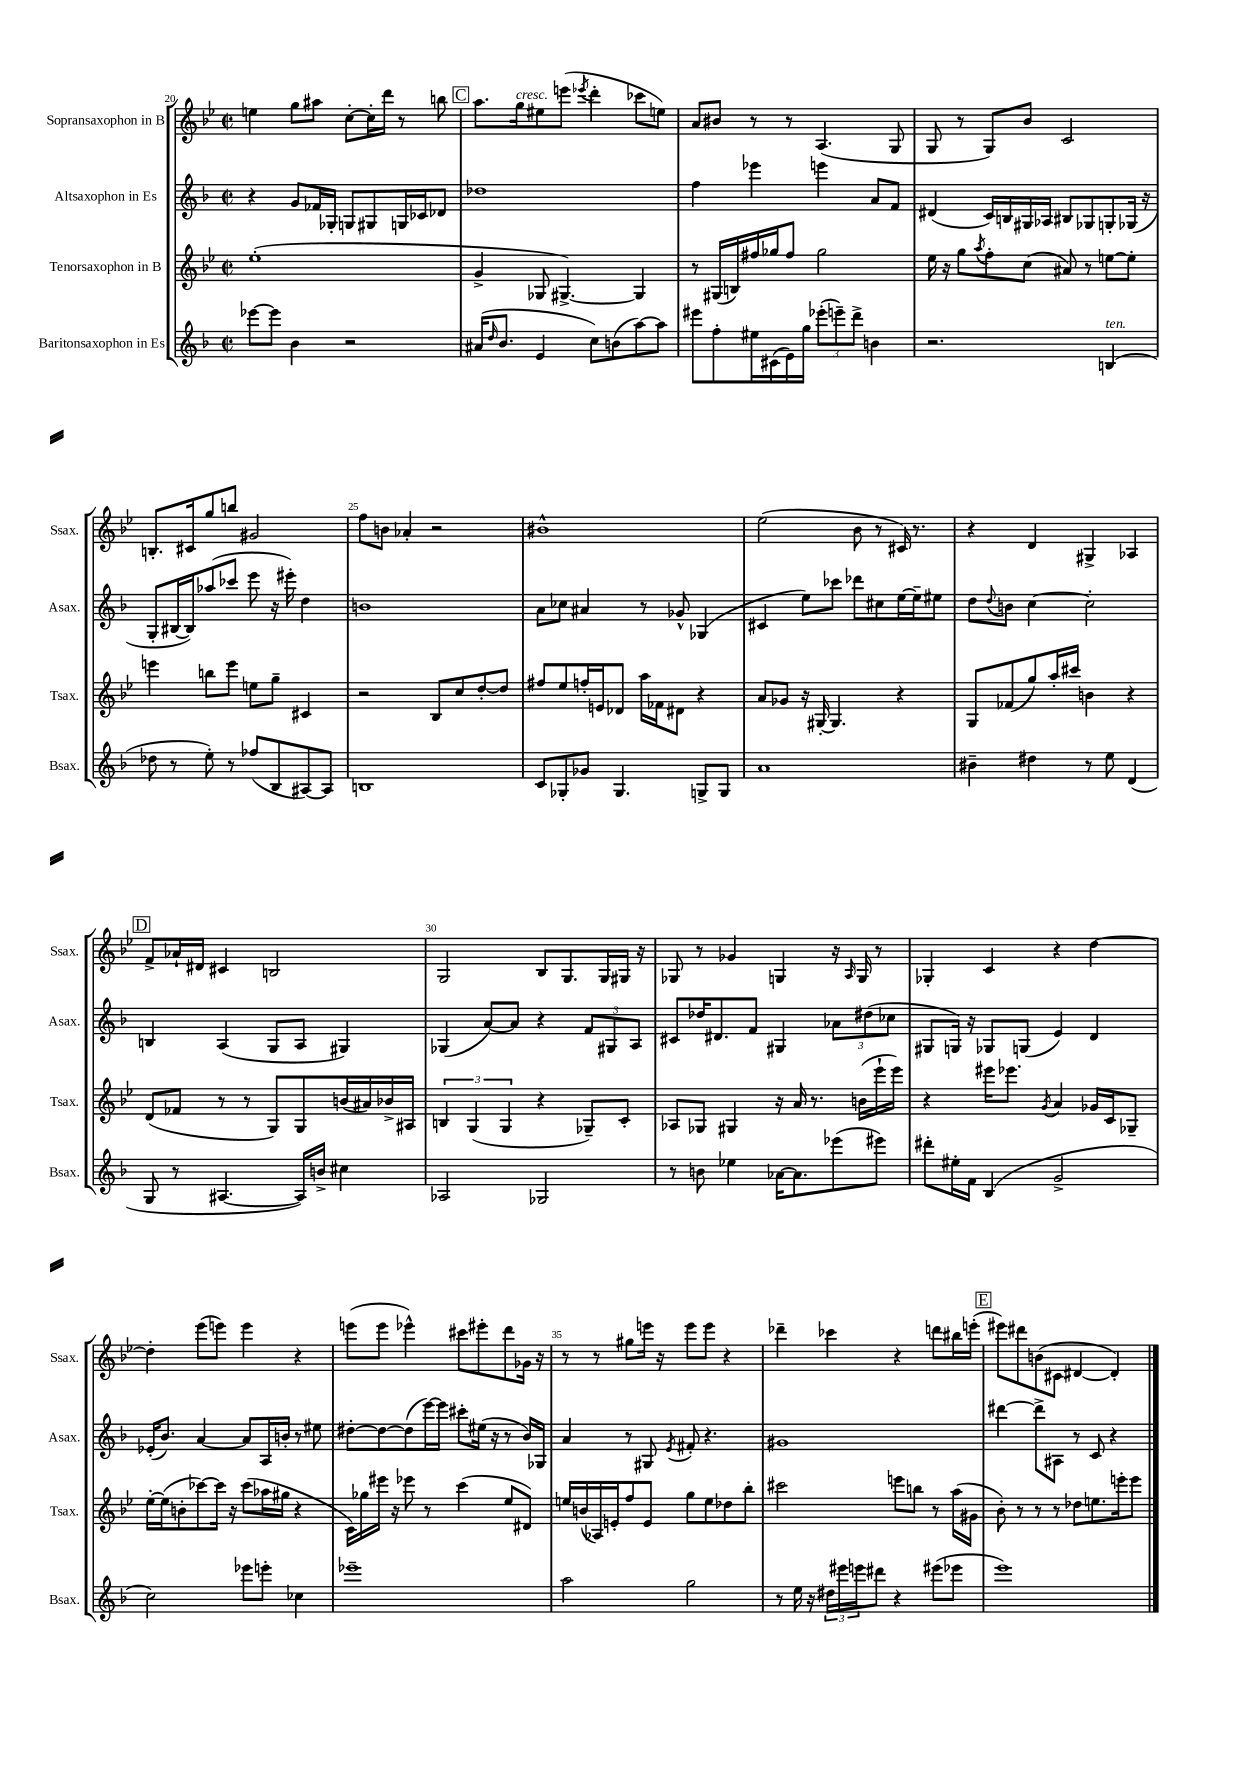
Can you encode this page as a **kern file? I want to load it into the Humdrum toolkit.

**kern	**kern	**kern	**kern
*part4	*part3	*part2	*part1
*staff4	*staff3	*staff2	*staff1
*I"Baritonsaxophon in Es	*I"Tenorsaxophon in B	*I"Altsaxophon in Es	*I"Sopransaxophon in B
*I'Bsax.	*I'Tsax.	*I'Asax.	*I'Ssax.
*clefG2	*clefG2	*clefG2	*clefG2
*k[b-]	*k[b-e-]	*k[b-]	*k[b-e-]
*M2/2	*M2/2	*M2/2	*M2/2
*met(c|)	*met(c|)	*met(c|)	*met(c|)
=20	=20	=20	=20
[8eee-X\L	(1ee-'	4r	4een\
8eee-\J]	.	.	.
4b-\	.	8g/L	8gg\L
.	.	16f-X/L	8aa#X\J
.	.	16G-X'/JJ	.
2r	.	8Gn/L	[8cc'\L
.	.	8G#X/	16cc'\L]
.	.	.	16ddd\JJ
.	.	16Gn/L	8r
.	.	16c-X/J	.
.	.	8d-X/J	8bbn\
!!LO:REH:place=s1:t=C
=21	=21	=21	=21
(16a#X/KL	4g^/	1dd-X	8.aa\L
16qqdd/	.	.	.
8.b-/J	.	.	.
!	!	!	!LO:TX:a:i:t=cresc.
.	.	.	16gg\k
4e/	8G-X/	.	8ee#X\
.	[4.G#X^/)	.	(8eeen\J
.	.	.	8qeee-X/
8cc\L)	.	.	4ddd'\
(8bn\	.	.	.
[8aa\)	4G#/]	.	8ccc-X\L
8aa\J]	.	.	8een\J)
=22	=22	=22	=22
8eee#X\L	8r	4ff\	8a/L
8ff'\	(16G#X/LL	.	8b#X/J
.	16Bn/)	.	.
16ee#X\L	16ff#X/	4eee-X\	8r
(16c#X\	16gg-X/J	.	.
16e\)	8ff#/J	.	8r
16gg\JJ	.	.	.
(12eee-X'\L	2gg-\	4eeen\	(4.A/
12eeen~\)	.	.	.
12ddd^\J	.	.	.
4bn\	.	8a/L	.
.	.	8f/J	8G/
=23	=23	=23	=23
2.r	16ee-\	(4d#X/	8G/
.	16r	.	.
.	8gg\L	.	8r
.	8qaa/	.	.
.	8ff'\	16c/LL)	8G/L)
.	.	16Bn/	.
.	(8cc\J	16G#X/	8b-/J
.	.	16A-X/JJ	.
.	8a#X/)	8B#X/L	2c/
.	8r	8G-X/	.
!LO:TX:a:i:t=ten.	!	!	!
(4Bn/	[8een\L	8Gn'/	.
.	8ee'\J]	(16G-X/Jk	.
.	.	16r	.
!!LO:LB:g=z
=24	=24	=24	=24
8dd-X\	4eeen\	8G'/L	8.Bn'/L
8r	.	[16B#X/L	.
.	.	16B#/J])	16c#X/k
8ee'\)	8bbn\L	(8aa-X/	8gg/
8r	8eee\J	8ccc-X/J	8bbn/J
(8ff-X/L	8een\L	8eee\	2g#X/
8B-/	8gg~\J	16r	.
.	.	16eee#X'\)	.
[8A#X/)	4c#X/	4dd\	.
8A#/J]	.	.	.
=25	=25	=25	=25
1Bn	2r	1bn	8ff\L
.	.	.	8bn\J
.	.	.	4a-X'/
.	8B-/L	.	2r
.	8cc/	.	.
.	[8dd'/	.	.
.	8dd/J]	.	.
=26	=26	=26	=26
8c/L	8ff#X/L	8a\L	1b#X^^
8G-X'/	8ee-/	8cc-X\J	.
8g-X/J	16ffn'/L	4a#X/	.
.	16en/J	.	.
4.G-/	8d-X/J	.	.
.	16aa\LL	8r	.
.	16f-X\J	.	.
.	8d#X\J	8g-X^^/	.
8Gn^/L	4r	(4G-X/	.
8G/J	.	.	.
=27	=27	=27	=27
1a	8a/L	4c#X/	(2ee-\
.	8g-X/J	.	.
.	16r	8ee\L)	.
.	[16G#X'/	.	.
.	4.G#/]	8ccc-X\J	.
.	.	8ddd-X\L	8b-\
.	.	8cc#X\	8r
.	4r	[16ee\L	16c#X/)
.	.	16ee~\J]	8.r
.	.	8ee#X\J	.
=28	=28	=28	=28
4b#X~\	8G/L	8dd\L	4r
.	.	8qqdd/	.
.	(8f-X/	8bn\J	.
4dd#X\	8gg/)	[4cc\	4d/
.	16aa'/L	.	.
.	16ccc#X/JJ	.	.
8r	4bn\	2cc'\]	4G#X^/
8ee\	.	.	.
(4d/	4r	.	4A-X/
!!LO:LB:g=z
!!LO:REH:place=s1:t=D
=29	=29	=29	=29
8G/	(8d/L	4Bn/	8f^/L
8r	8f-X/J	.	16a-X`/L
.	.	.	16d#X/JJ
[4.A#X/	8r	(4A/	4c#X/
.	8r	.	.
.	8G/L)	8G/L	2Bn/
16A#/LL])	8G/	8A/J	.
16bn^/JJ	.	.	.
4cc#X\	(16bn/L	4G#X/)	.
.	16a#X/)	.	.
.	16b-X^/	.	.
.	16A#X/JJ	.	.
=30	=30	=30	=30
2A-X/	6Bn/	(4G-X/	2G/
.	(6G/	.	.
.	.	[8a/L)	.
.	6G/	.	.
.	.	8a/J]	.
2G-X/	4r	4r	8B-/L
.	.	.	8.G/
.	8G-X~/L)	12f/L	.
.	.	.	16G/L
.	.	12G#X/	.
.	8c'/J	.	16G#X/JJ
.	.	12A/J	.
.	.	.	16r
=31	=31	=31	=31
8r	8A-X/L	8c#X/L	8G-X/
8bn\	8G-X/J	16dd-X/K	8r
.	.	8.d#X/	.
4ee-X\	4G#X/	.	4g-X/
.	.	8f/J	.
[16a-X\KL	16r	4G#X/	4Gn/
8.a-\]	16a/	.	.
.	8.r	.	.
(8eee-X\	.	12a-X\L	16r
.	.	.	16qqA/
.	(16bn\LL	.	16G/
.	.	(12dd#X\	.
8eee#X\J)	16eee-`\	.	8r
.	.	12cc-X\J	.
.	16eee-\JJ)	.	.
=32	=32	=32	=32
8ddd#X'\L	4r	8G#X/L	4G-X'/
16ee#X'\L	.	16Gn/Jk)	.
16f\JJ	.	16r	.
(4B-/	16eee#X\KL	8G-X/L	4c/
.	8.eee-X\J	.	.
.	.	(8Gn/J	.
.	8qg/	.	.
2g^/	4a/	4e/)	4r
.	16g-X/LL	4d/	[4dd\
.	16c/J	.	.
.	8G-X~/J	.	.
!!LO:LB:g=z
=33	=33	=33	=33
2cc\)	[16ee-'\LL	(16e-X'/KL	4dd'\]
.	(16ee-\J]	8.b-/J)	.
.	8bn'\	.	.
.	[8ccc-X\)	[4a/	(8eee-\L
.	16ccc-\Jk]	.	8eeen\J)
.	16r	.	.
8eee-X\L	(8ccc-\L	8a/L]	4eee\
8eeen'\J	16aa-X\L	16A/L	.
.	16gg#X\JJ	16bn'/JJ	.
4cc-X\	4r	8r	4r
.	.	8ee#X\	.
=34	=34	=34	=34
1eee-X~	16c\LL)	[8dd#X'\L	(8eeen\L
.	16gg-X\	.	.
.	16eee#X\JJ	8dd#\_	8eee\J
.	16r	.	.
.	8eee-X\	(8dd#\]	4eee-X^^\)
.	8r	[16eee\L)	.
.	.	16eee\JJ]	.
.	(4ccc\	8ccc#X'\L	8ccc#X\L
.	.	(16ee#X\Jk	8eee#X'\
.	.	16r	.
.	8ee-/L	8r	8ddd\
.	8d#X/J)	16b-/LL)	16g-X\Jk
.	.	16G-X/JJ	16r
=35	=35	=35	=35
2aa\	16een/LL	4a/	8r
.	(16bn/	.	.
.	16A-X/)	.	8r
.	16en'/J	.	.
.	8ff/	8r	8gg#X\L
.	8e/J	8G#X/	16eeen\Jk
.	.	.	16r
.	.	8qe/	.
2gg\	8gg\L	8f#X'/	8eee\L
.	8ee\	4.r	8eee\J
.	8dd-X\	.	4r
.	8bb-'\J	.	.
=36	=36	=36	=36
8r	2ccc#X\	1g#X	4ddd-X~\
16ee\	.	.	.
16r	.	.	.
24dd#X\LL	.	.	4ccc-X\
24eee#X\	.	.	.
24eeen\J	.	.	.
8ddd#X\J	.	.	.
4r	8eeen\L	.	4r
.	8bbn\J	.	.
(8eee#X\L	8r	.	8dddn\L
8eee-X\J	(16aa\LL	.	16bb#X\L
.	16g#X\JJ	.	(16eeen'\JJ
!!LO:REH:place=s1:t=E
=37	=37	=37	=37
1eee)	8b-'\)	[4ddd#X\	8eee#X\L)
.	8r	.	8ddd#X\
.	8r	8ddd#^\L]	(8bn\
.	8r	8A#X\J	8c#X\J
.	8dd-X\L	8r	[4d#X/
.	8.een\	8c/	.
.	.	4r	4d#'/])
.	16eeen'\k	.	.
.	8eee\J	.	.
==	==	==	==
*-	*-	*-	*-
